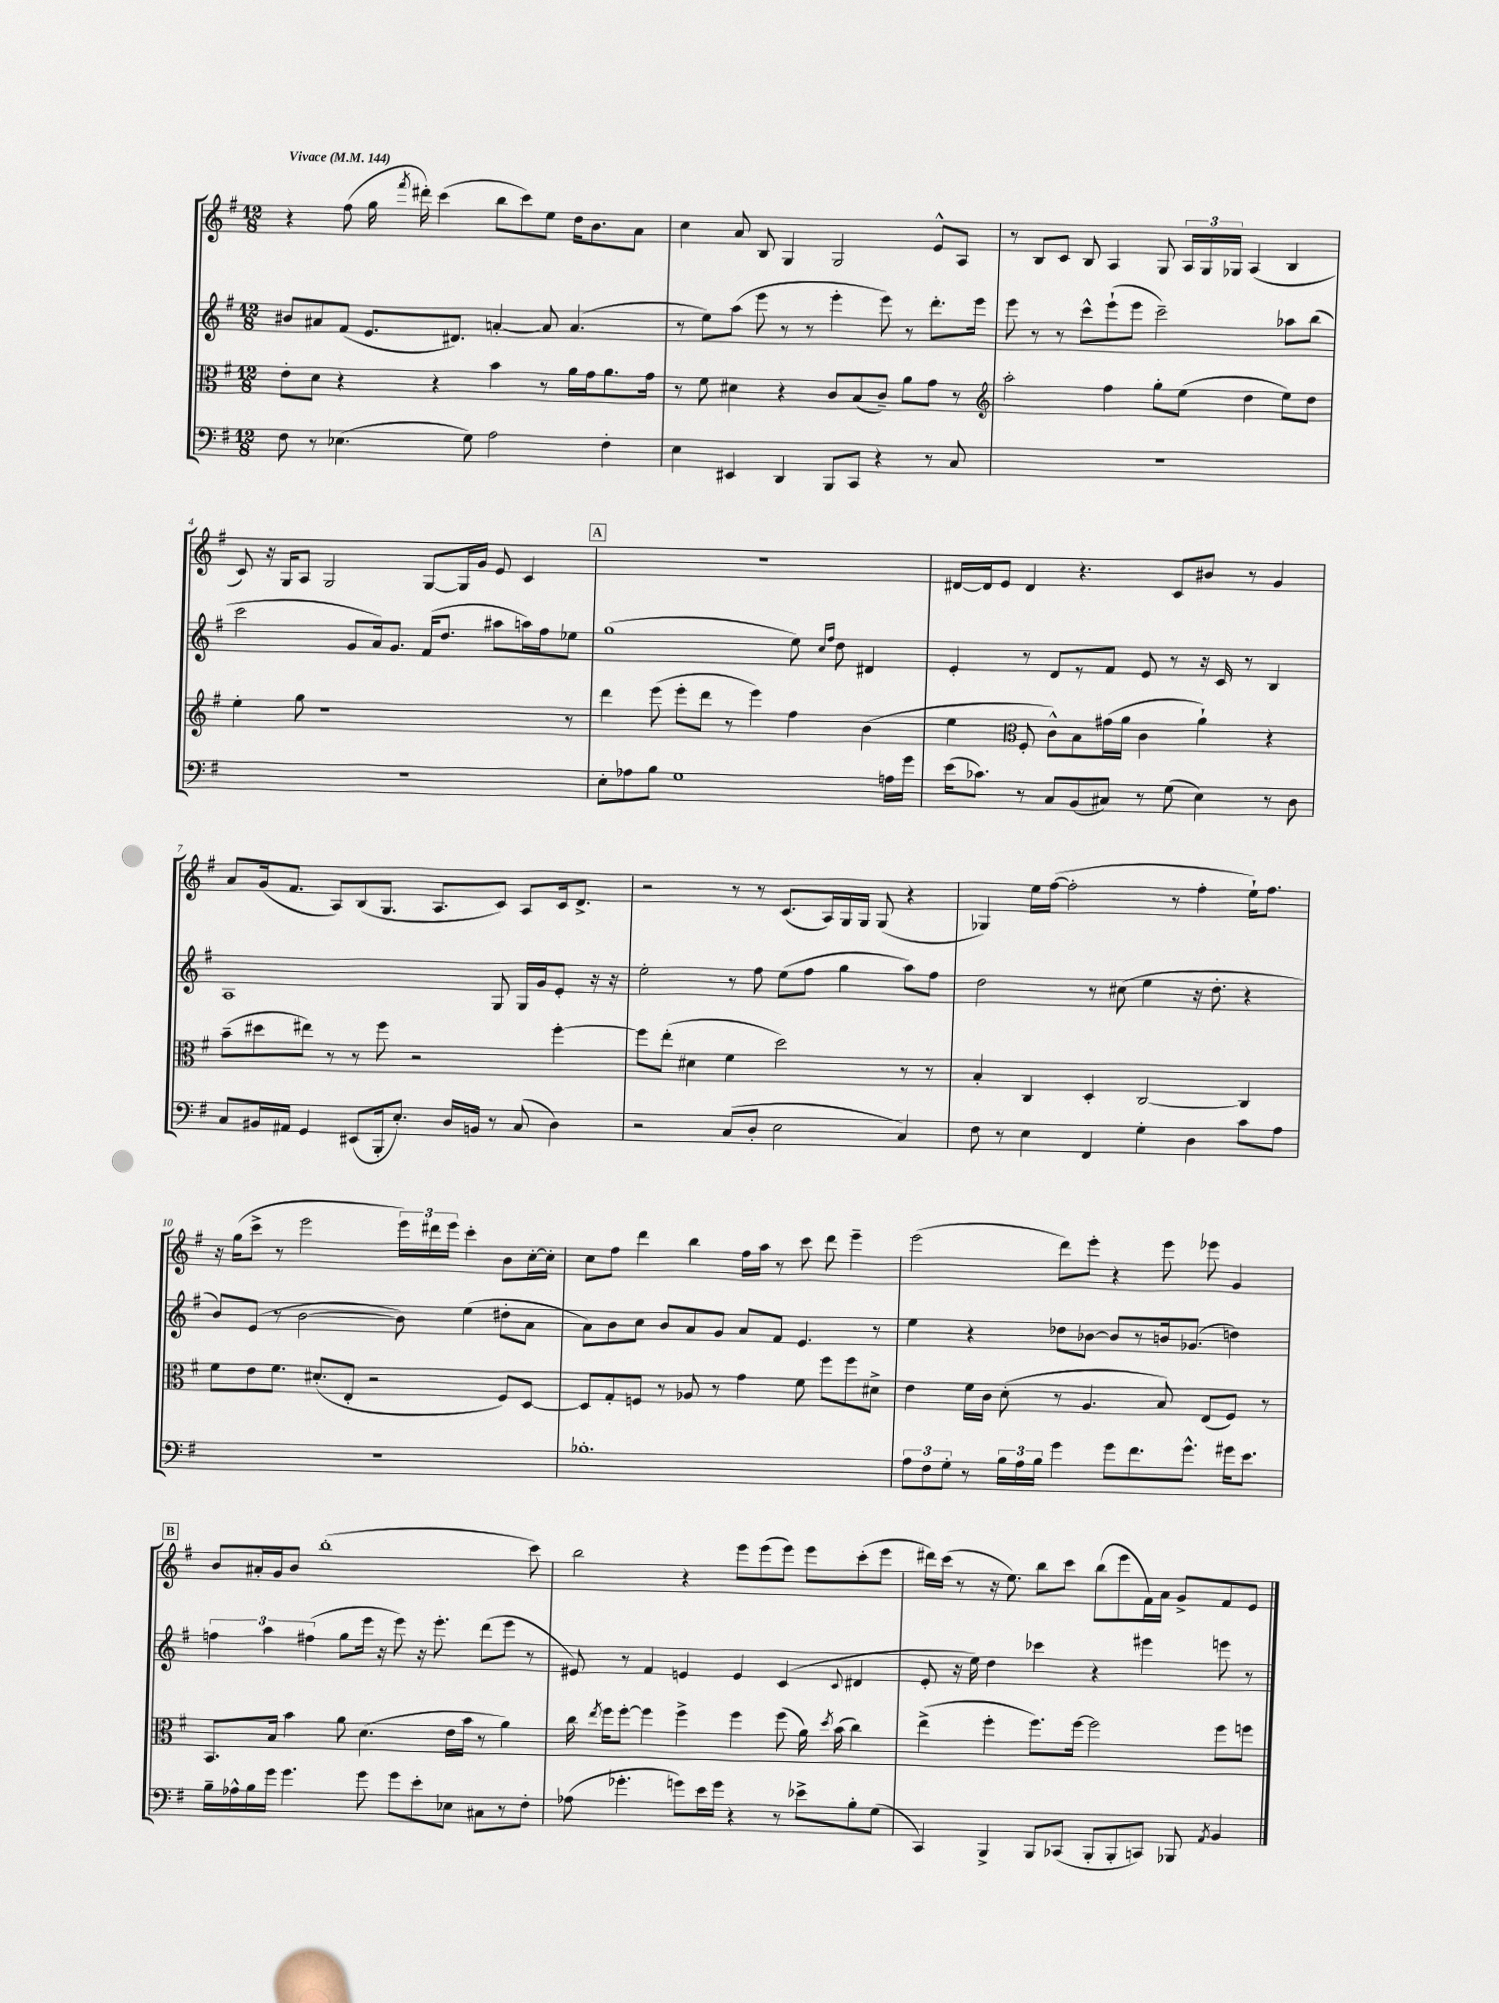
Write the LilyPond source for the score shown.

<<
\new StaffGroup <<
\new Staff = "s0" {
    \clef treble \key g \major \numericTimeSignature \time 12/8 \tempo "Vivace" 4 = 144
    \autoBeamOff r4 fis''8( g''16 \acciaccatura { fis'''8 } dis'''16-.) c'''4( b''8[ c'''8) e''8] d''16[ b'8. a'8] |
    c''4 a'8 b8 g4 g2 e'8[-^ a8] |
    r8 b8[ c'8] b8 a4 g8 \tuplet 3/2 { a16[ g16 ges16] } a4( b4 |
    c'8) r16 g16[ a8] g2 g8[~ g16 g'16] e'8 c'4 |
    \mark \markup { \box "A" } R1. |
    dis'16[~ dis'16 e'8] dis'4 r4. c'8[ bis'8] r8 g'4 |
    a'8[ g'16( fis'8.] a8[) b8( g8.] a8.[ c'8]) a8[ c'16 d'8.]-> |
    r2 r8 r8 c'8.[( a16) g16 g16] g8( r4 |
    ges4) e''16[ fis''16]~( fis''2-. r8 fis''4-. e''16[-!) fis''8.] |
    r16 g''16[( c'''8]-> r8 e'''2 \tuplet 3/2 { e'''16[) dis'''16 e'''16] } c'''4-. b'8[ c''16~-. c''16]-. |
    c''8[ fis''8] d'''4 b''4 fis''16[ a''16] r8 c'''8 d'''8 e'''4-- |
    e'''2( d'''8[) e'''8]-. r4 e'''8 ees'''8 g'4 |
    \mark \markup { \box "B" } b'8[ ais'16-. g'16 b'8] b''1-.( c'''8) |
    b''2 r4 e'''8[ e'''8( e'''8]) e'''8[ c'''8-.( e'''8] |
    dis'''16[) c'''16]( r8 r16 e''8.) b''8[ c'''8] b''8[( e'''8 fis'16) a'16] g'8[-> fis'8 e'8] \bar "|." |
}
\new Staff = "s1" {
    \clef treble \key g \major \numericTimeSignature \time 12/8
    \autoBeamOff bis'8[ ais'8 fis'8]( e'8.[ dis'8.]) a'4~-. a'8 a'4.( |
    r8 e''8[) a''8]( e'''8 r8 r8 e'''4-. e'''8) r8 d'''8.[-. e'''16] |
    e'''8 r8 r8 c'''8[-^ e'''8-!( e'''8] c'''2--) aes''8[ b''8]( |
    c'''2 g'8[ a'16) g'8.] fis'16[( d''8.] ais''8[ a''16) fis''16 ees''8] |
    \mark \markup { \box "A" } g''1( e''8) \grace { c''16[ fis''16] } d''8 dis'4 |
    e'4-. r8 d'8[ r8 fis'8] e'8 r8 r16 c'16 r8 b4 |
    a1 g8 g16[ g'16 e'8]-. r16 r16 |
    e''2-. r8 fis''8 e''8[( fis''8] g''4 a''8[) fis''8] |
    d''2 r8 cis''8( e''4 r16 d''8.-. r4 |
    b'8[) e'8]( r8 b'2~ b'8) e''4( dis''8[-. a'8] |
    a'8[) b'8 c''8] b'8[ a'8 g'8] a'8[ fis'8] e'4. r8 |
    e''4 r4 des''8[ bes'8]~ bes'8[ r8 b'16 ges'8.]( d''4) |
    \mark \markup { \box "B" } \tuplet 3/2 { f''4 a''4 fis''4( } g''8[ e'''16] r16 e'''8) r16 e'''8.-. d'''8[( e'''8] r8 |
    eis'8) r8 fis'4 e'4 e'4 c'4( \appoggiatura { c'8 } dis'4 |
    e'8-. r16 e''16) d''4 ces'''4 r4 eis'''4 e'''8 r8 \bar "|." |
}
\new Staff = "s2" {
    \clef alto \key g \major \numericTimeSignature \time 12/8
    \autoBeamOff e'8[-. d'8] r4 r4 b'4 r8 a'16[ g'16 a'8. g'16] |
    r8 fis'8 dis'4 r4 c'8[ b8( c'8]--) a'8[ g'8] r8 |
    \clef treble a''2-. fis''4 g''8[-. e''8]( d''4 e''8[) d''8] |
    e''4-. g''8 r1 r8 |
    \mark \markup { \box "A" } d'''4 e'''8( e'''8[-. d'''8] r8 e'''4) fis''4 b'4( |
    e''4 \clef alto fis8-. c'8[-^) b8 gis'16( a'16] c'4 a'4-!) r4 |
    b'8[--( dis''8 eis''8]) r8 r8 fis''8 r2 fis''4~-. |
    fis''8[ e''8]-.( dis'4 fis'4 d''2) r8 r8 |
    b4-. c4 d4-. c2~ c4 |
    fis'8[ e'8 fis'8.] dis'8.[-.( e8]-. r2 fis8[) d8]~ |
    d8[ g8-. f8] r8 aes8 r8 g'4 fis'8 fis''8[ fis''8 dis'8]-> |
    e'4 fis'16[ c'16] d'8-.( r8 a4. b8) e8[( fis8]) r8 |
    \mark \markup { \box "B" } b,8.[ b16] b'4 a'8 d'4.( e'16[ b'16] r8 a'4) |
    c''16 \acciaccatura { e''8 } fis''16[ fis''8]~-. fis''4 fis''4-> fis''4 fis''8( a'16) \acciaccatura { d''8 } b'16( c''4) |
    e''4->( fis''4-. fis''8.[) fis''16]~ fis''2 fis''8[ f''8] \bar "|." |
}
\new Staff = "s3" {
    \clef bass \key g \major \numericTimeSignature \time 12/8
    \autoBeamOff fis8 r8 ees4.( g8) a2 fis4-. |
    e4 eis,4 d,4 b,,8[ c,8] r4 r8 c8 |
    R1. |
    R1. |
    \mark \markup { \box "A" } e8[-. aes8 b8] g1 a16[ g'16] |
    e'16[( ces'8.]) r8 c8[ b,8( cis8]) r8 g8( e4) r8 d8 |
    c8[ bis,16 ais,16] g,4 eis,8[( b,,16-. e8.]-.) d16[ b,16] r8 c8( d4) |
    r2 c8[( d8]-. e2 c4) |
    fis8 r8 e4 fis,4 g4-. d4 c'8[ a8] |
    R1. |
    bes1.-. |
    \tuplet 3/2 { a8[ fis8 g8]-. } r8 \tuplet 3/2 { b16[ a16 b16] } g'4 g'8[ fis'8. g'8.]-^ gis'16[ e'8.] |
    \mark \markup { \box "B" } b16[-- aes16-^ b16 g'16] g'4. g'8 g'8[ e'8-. ees8] cis8[ r8 fis8]-. |
    aes8( ges'4.-. g'8[) e'16 g'16] r4 r8 ees'8[-> b8-. g8]( |
    c,4) b,,4-> b,,8[ ces,8]( b,,8[-. b,,8-. c,8]) bes,,8 \acciaccatura { a,8 } b,4 \bar "|." |
}
>>
>>
